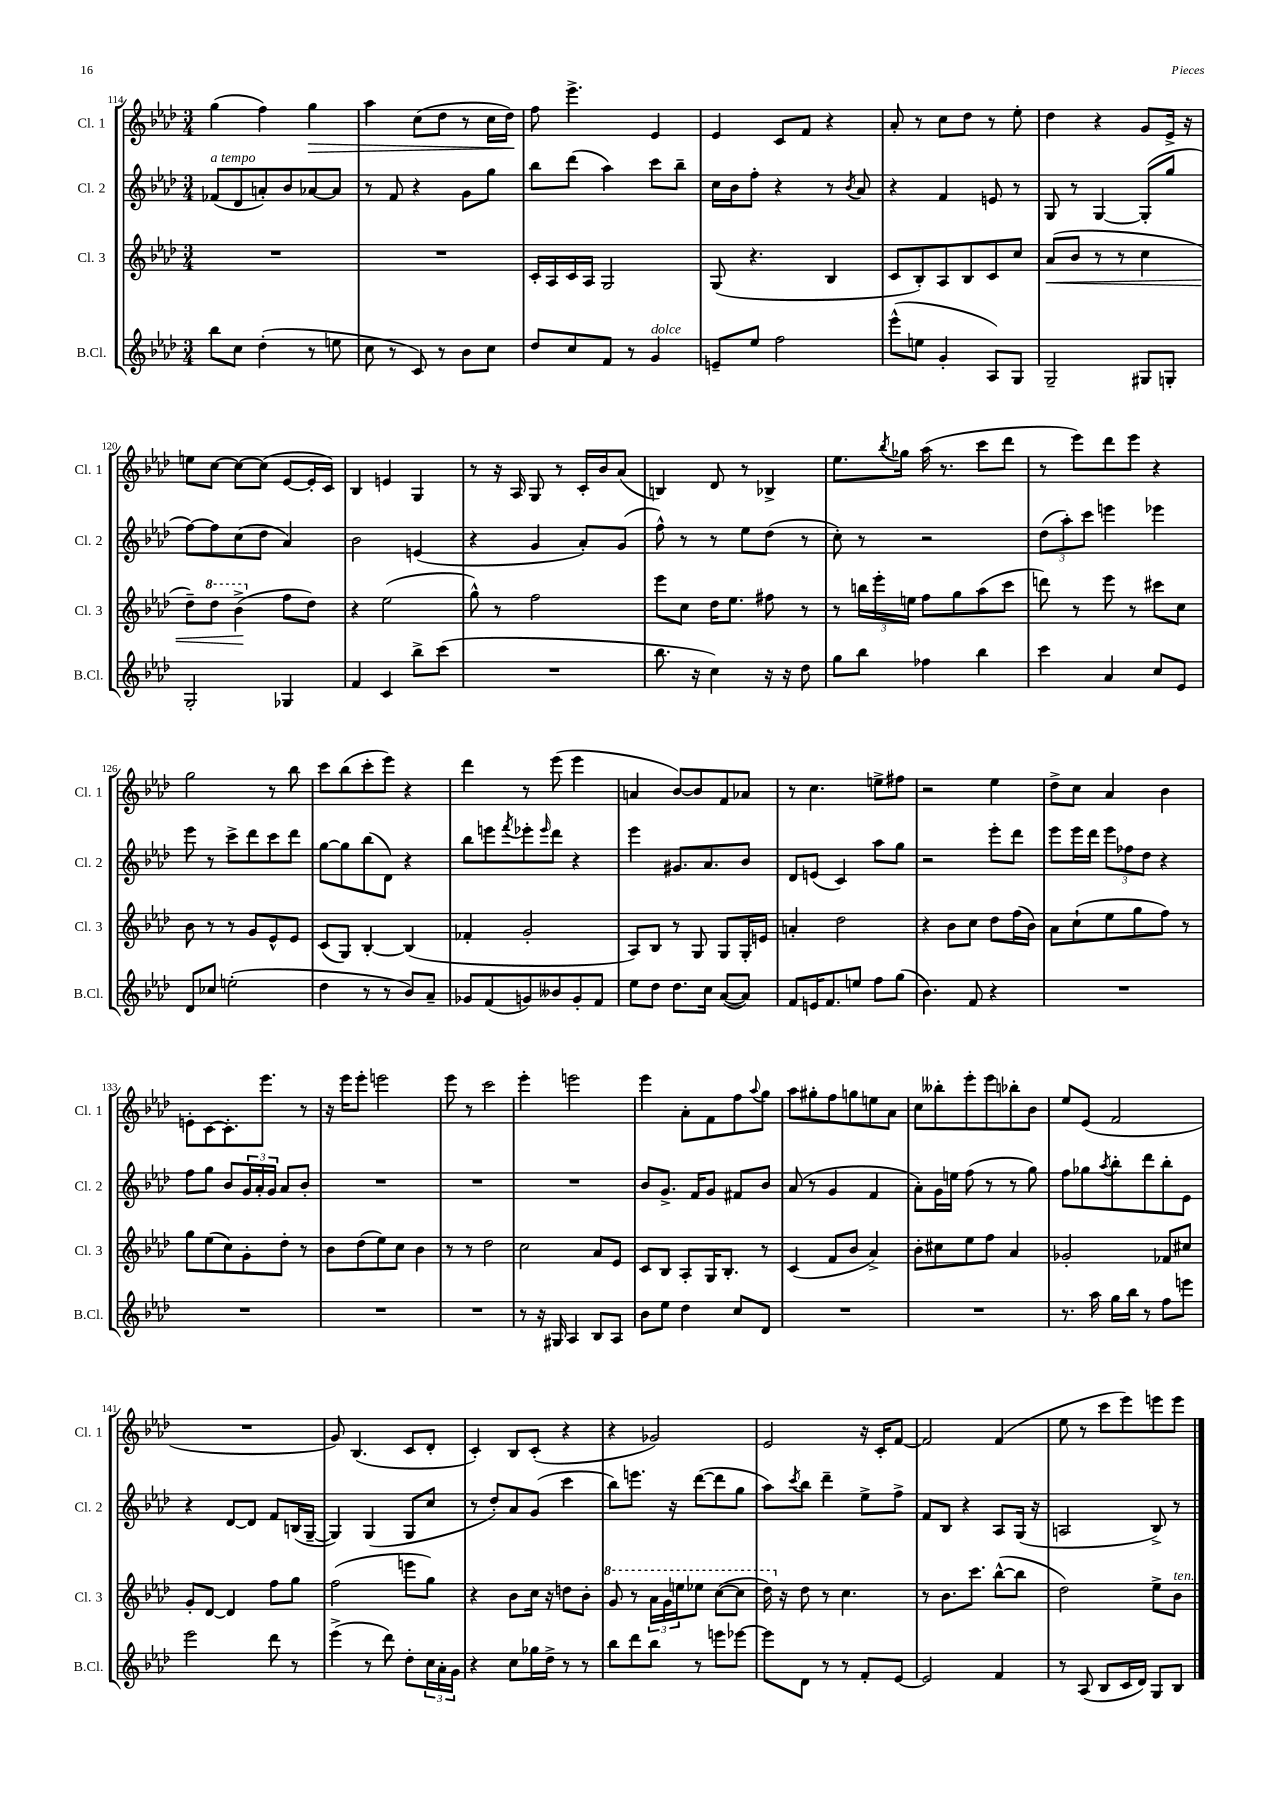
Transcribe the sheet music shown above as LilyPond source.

<<
\new StaffGroup <<
\new Staff = "s0" \with { instrumentName = "Cl. 1" shortInstrumentName = "Cl. 1" } {
    \clef treble \key aes \major \numericTimeSignature \time 3/4
    g''4( f''4) g''4\> |
    aes''4 c''8( des''8 r8 c''16 des''16\!) |
    f''8 ees'''4.-> ees'4 |
    ees'4 c'8 f'8 r4 |
    aes'8-. r8 c''8 des''8 r8 ees''8-. |
    des''4 r4 g'8 ees'16-> r16 |
    e''8 c''8~ c''8~ c''8( ees'8~ ees'16-. c'16) |
    bes4 e'4 g4 |
    r8 r16 aes16 g8 r8 c'16-. bes'16 aes'8( |
    b4) des'8 r8 bes4-> |
    ees''8. \acciaccatura { bes''8 } ges''16 aes''16( r8. c'''8 des'''8 |
    r8 ees'''8) des'''8 ees'''8 r4 |
    g''2 r8 bes''8 |
    c'''8 bes''8( c'''8-. ees'''8) r4 |
    des'''4 r8 ees'''8( ees'''4 |
    a'4 bes'8~) bes'8 f'8 aes'8 |
    r8 c''4. e''8-> fis''8 |
    r2 ees''4 |
    des''8-> c''8 aes'4 bes'4 |
    e'8-. c'8~ c'8.-. ees'''8. r8 |
    r16 ees'''16 ees'''8-. e'''2 |
    ees'''8 r8 c'''2 |
    ees'''4-. e'''2 |
    ees'''4 aes'8-. f'8 f''8 \appoggiatura { aes''8 } g''8 |
    aes''8 gis''8-. f''8 g''8 e''8 aes'8 |
    c''8 beses''8-. ees'''8-. ees'''8 bes''8-. bes'8 |
    ees''8 ees'8( f'2 |
    R2. |
    g'8) bes4.( c'8 des'8-. |
    c'4-.) bes8 c'8-.( r4 |
    r4 ges'2) |
    ees'2 r16 c'16-. f'8~ |
    f'2 f'4( |
    ees''8 r8 c'''8 ees'''8) e'''8 e'''8 \bar "|." |
}
\new Staff = "s1" \with { instrumentName = "Cl. 2" shortInstrumentName = "Cl. 2" } {
    \clef treble \key aes \major \numericTimeSignature \time 3/4
    fes'8^\markup { \italic "a tempo" }( des'8 a'8-.) bes'8 aes'8~ aes'8 |
    r8 f'8 r4 g'8 g''8 |
    bes''8 des'''8( aes''4) c'''8 bes''8-- |
    c''16 bes'16 f''8-. r4 r8 \acciaccatura { bes'8 } aes'8 |
    r4 f'4 e'8 r8 |
    g8 r8 g4~ g8-.( g''8 |
    f''8~) f''8 c''8( des''8 aes'4) |
    bes'2 e'4( |
    r4 g'4 aes'8-.) g'8( |
    f''8-^) r8 r8 ees''8 des''8( r8 |
    c''8-.) r8 r2 |
    \tuplet 3/2 { des''8( aes''8-.) c'''8 } e'''4 ees'''4 |
    ees'''8 r8 c'''8-> des'''8 c'''8 des'''8 |
    g''8~ g''8 bes''8( des'8) r4 |
    bes''8 e'''8 \acciaccatura { f'''8 } ees'''8-. \grace { ees'''16 } des'''8 r4 |
    ees'''4 gis'8. aes'8. bes'8 |
    des'8 e'8( c'4) aes''8 g''8 |
    r2 ees'''8-. des'''8 |
    ees'''8 ees'''16 des'''16 \tuplet 3/2 { ees'''8 fes''8 des''8 } r4 |
    f''8 g''8 bes'8 \tuplet 3/2 { g'16 aes'16-. g'16 } aes'8 bes'8-. |
    R2. |
    R2. |
    R2. |
    bes'8 g'8.-> f'16 g'8 fis'8 bes'8 |
    aes'8( r8 g'4 f'4 |
    aes'8-.) g'16 e''16 f''8( r8 r8 g''8) |
    f''8 ges''8 \acciaccatura { aes''8 } bes''8-. des'''8 bes''8-. ees'8 |
    r4 des'8~ des'8 f'8 b16( g16~-- |
    g4) g4( g8 c''8 |
    r8 des''8-.) aes'8 g'8( c'''4 |
    bes''8) e'''8. r16 des'''8~( des'''8 g''8 |
    aes''8) \acciaccatura { c'''8 } bes''8 des'''4-- ees''8-> f''8-> |
    f'8 bes8 r4 aes8 g16( r16 |
    a2 bes8->) r8 \bar "|." |
}
\new Staff = "s2" \with { instrumentName = "Cl. 3" shortInstrumentName = "Cl. 3" } {
    \clef treble \key aes \major \numericTimeSignature \time 3/4
    R2. |
    R2. |
    c'16-. aes16 c'16 aes16 g2 |
    g8( r4. bes4 |
    c'8 bes8-.) aes8 bes8 c'8 c''8 |
    aes'8\<( bes'8 r8 r8 c''4 |
    des''8--) \ottava #1 des'''8 bes''4->\!( \ottava #0 f''8 des''8) |
    r4 ees''2( |
    g''8-^) r8 f''2 |
    ees'''8 c''8 des''16 ees''8. fis''8 r8 |
    r8 \tuplet 3/2 { b''16 ees'''16-. e''16 } f''8 g''8 aes''8( c'''8 |
    d'''8) r8 ees'''8 r8 cis'''8 c''8 |
    bes'8 r8 r8 g'8 ees'8-^ ees'8 |
    c'8( g8) bes4~-. bes4( |
    fes'4-. g'2-. |
    aes8) bes8 r8 g8 g8 g16-. e'16 |
    a'4-. des''2 |
    r4 bes'8 c''8 des''8 f''16( bes'16) |
    aes'8 c''8-!( ees''8 g''8 f''8) r8 |
    g''8 ees''8( c''8) g'8-. des''8-. r8 |
    bes'8 des''8( ees''8) c''8 bes'4 |
    r8 r8 des''2 |
    c''2 aes'8 ees'8 |
    c'8 bes8 aes8-. g16 bes8.-. r8 |
    c'4( f'8 bes'8 aes'4->) |
    bes'8-. cis''8 ees''8 f''8 aes'4 |
    ges'2-. fes'8 cis''8 |
    g'8-. des'8~ des'4 f''8 g''8 |
    f''2( e'''8 g''8) |
    r4 bes'8 c''16 r16 d''8 bes'8-. |
    \ottava #1 g''8 r8 \tuplet 3/2 { aes''16 g''16 e'''16 } ees'''8 c'''8~( c'''8 |
    des'''16) \ottava #0 r16 des''8 r8 c''4. |
    r8 bes'8. c'''8. bes''8~-^( bes''8 |
    des''2) ees''8-> bes'8^\markup { \italic "ten." } \bar "|." |
}
\new Staff = "s3" \with { instrumentName = "B.Cl." shortInstrumentName = "B.Cl." } {
    \clef treble \key aes \major \numericTimeSignature \time 3/4
    bes''8 c''8 des''4-.( r8 e''8 |
    c''8 r8 c'8) r8 bes'8 c''8 |
    des''8 c''8 f'8 r8 g'4^\markup { \italic "dolce" } |
    e'8-- ees''8 f''2 |
    ees'''8-^( e''8 g'4-. aes8) g8 |
    g2-- gis8 g8-. |
    g2-. ges4 |
    f'4 c'4 bes''8-> c'''8( |
    R2. |
    bes''8. r16 c''4) r16 r16 des''8 |
    g''8 bes''8 fes''4 bes''4 |
    c'''4 aes'4 c''8 ees'8 |
    des'8 ces''8 e''2-.( |
    des''4 r8 r8 bes'8) aes'8-- |
    ges'8 f'8( g'8) beses'8 g'8-. f'8 |
    ees''8 des''8 des''8. c''16 aes'8~( aes'8) |
    f'8 e'16 f'8. e''8 f''8 g''8( |
    bes'4.) f'8 r4 |
    R2. |
    R2. |
    R2. |
    R2. |
    r8 r16 gis16 aes4 bes8 aes8 |
    bes'8 ees''8 des''4 c''8 des'8 |
    R2. |
    R2. |
    r8. aes''16 g''16 bes''16 r8 f''8 e'''8 |
    ees'''2 des'''8 r8 |
    ees'''4->( r8 des'''8) des''8-. \tuplet 3/2 { c''16 aes'16-. g'16 } |
    r4 c''8 ges''16 des''16-> r8 r8 |
    bes''8 des'''8 bes''8 r8 e'''8 ees'''8~ |
    ees'''8 des'8 r8 r8 f'8-. ees'8~ |
    ees'2 f'4 |
    r8 aes8( bes8 c'16 des'16) g8 bes8 \bar "|." |
}
>>
>>
\layout { \context { \Score currentBarNumber = #114 } }
